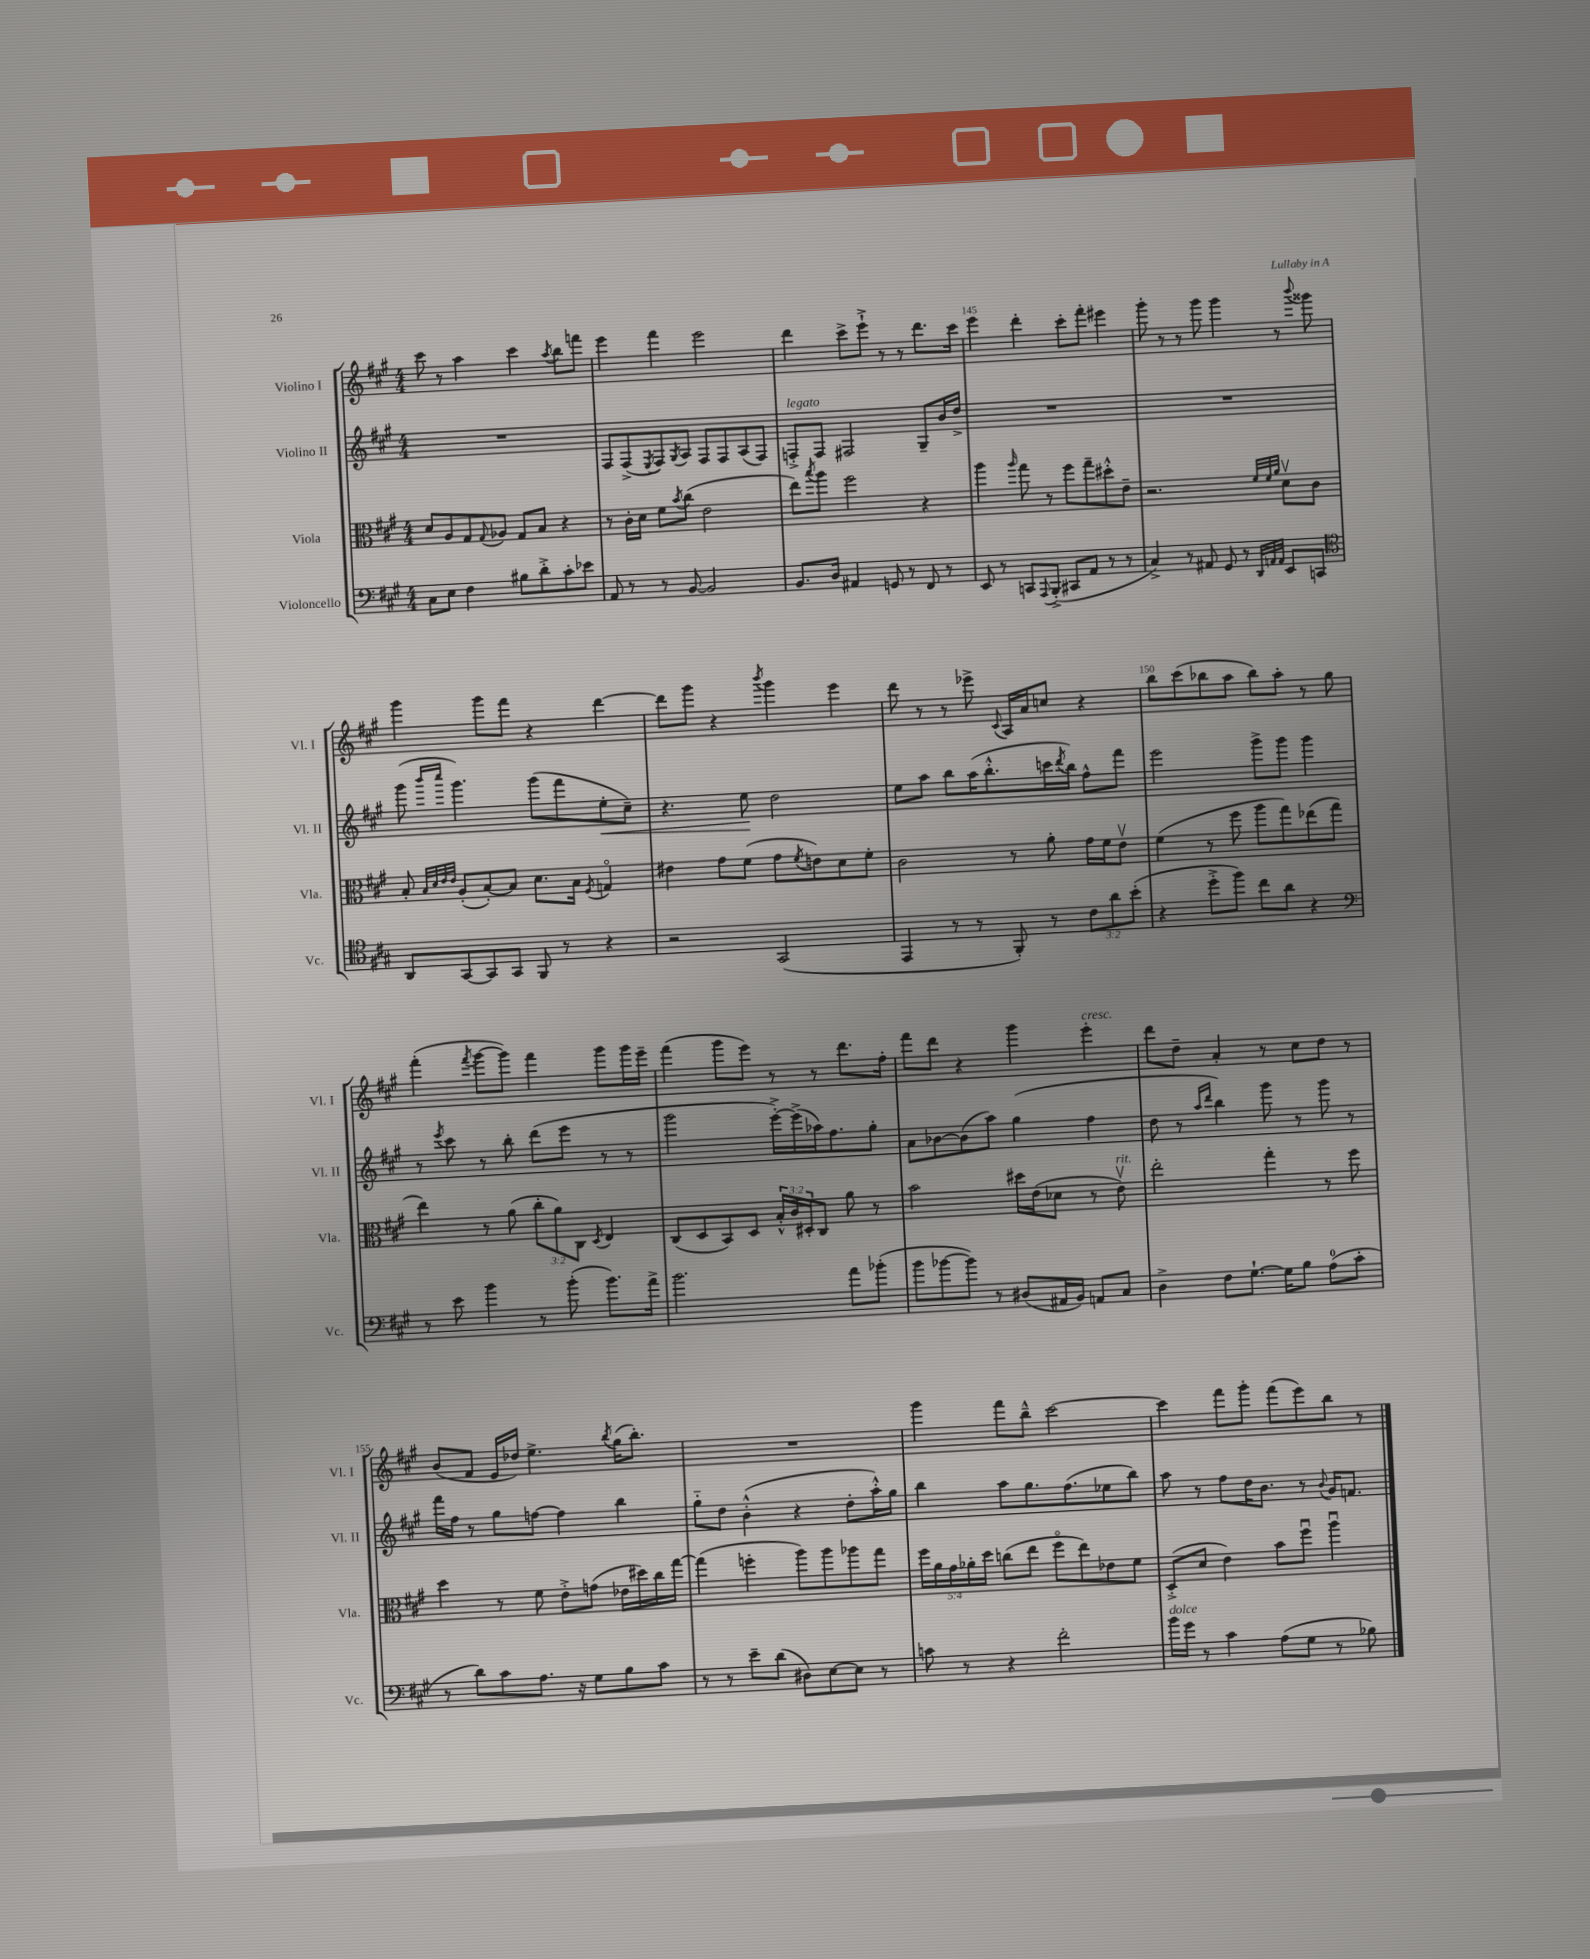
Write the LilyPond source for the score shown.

<<
\new StaffGroup <<
\new Staff = "s0" \with { instrumentName = "Violino I" shortInstrumentName = "Vl. I" } {
    \clef treble \key a \major \numericTimeSignature \time 4/4
    cis'''8 r8 a''4 cis'''4 \acciaccatura { a''8 } b''8 f'''8 |
    e'''4 fis'''4 e'''2 |
    d'''4 cis'''8-> e'''8-!-> r8 r8 d'''8. cis'''16 |
    e'''4 d'''4-. cis'''8-. fis'''8-. eis'''4 |
    gis'''8-. r8 r8 gis'''8 gis'''4 r8 \appoggiatura { b'''8 } gisis'''8 |
    gis'''4 gis'''8 fis'''8 r4 d'''4~ |
    d'''8 gis'''8 r4 \acciaccatura { b'''8 } gis'''4 e'''4 |
    d'''8 r8 r8 ees'''8-> \appoggiatura { cis'8 } a16 a'16 c''8 r4 |
    b''8 cis'''8( bes''8 a''8 bes''8) a''8-. r8 gis''8 |
    fis'''4-.( \acciaccatura { fis'''8 } gis'''8~ gis'''8) fis'''4 gis'''8 gis'''16 e'''16-- |
    fis'''4( gis'''8 e'''8) r8 r8 d'''8. fis''16-. |
    fis'''8 d'''8 r4 gis'''4 e'''4-.^\markup { \italic "cresc." } |
    d'''8 d''8-- a'4-. r8 cis''8 d''8 r8 |
    b'8( fis'8 e'16 des''16) e''4.-> \acciaccatura { b''8 } gis''16( b''8.-.) |
    R1 |
    gis'''4 fis'''8 b''8---^ cis'''2~ |
    cis'''4 fis'''8 gis'''8-. fis'''8( e'''8) b''8 r8 \bar "|." |
}
\new Staff = "s1" \with { instrumentName = "Violino II" shortInstrumentName = "Vl. II" } {
    \clef treble \key a \major \numericTimeSignature \time 4/4
    R1 |
    fis8 fis8->( \acciaccatura { e8 } fis8) \acciaccatura { gis8 } a8 fis8 fis8 a8( fis8) |
    f8-.->^\markup { \italic "legato" } f8 fis2 gis8-- b'16 d''16-> |
    R1 |
    R1 |
    gis'''8( \grace { b'''16 cis''''16 } gis'''4.) gis'''8( fis'''8 e''8-.\< cis''8--) |
    r4. e''8\! d''2 |
    e''8 a''8 b''8 a''16( b''8.-.-^ c'''16 \acciaccatura { d'''8 } b''16) fis''8-^ fis'''8 |
    e'''2 gis'''8-> gis'''8 gis'''4 |
    r8 \acciaccatura { e'''8 } cis'''8 r8 b''8-. d'''8( e'''8 r8 r8 |
    gis'''2 e'''16~-.->) e'''16->( aes''16) fis''8. gis''8-. |
    a'8 bes'8~ bes'8( a''8) gis''4( fis''4 |
    d''8 r8 \grace { a''16 d'''16 } b''4) gis'''8 r8 gis'''8 r8 |
    fis'''16 fis''16 r8 gis''8 f''8~ f''4 b''4 |
    gis''8-_ d''8 b'4-.-^( r4 d''8-. a''16-.-^) gis''16 |
    b''4 a''8 gis''8. fis''8.( ees''8 b''8) |
    a''8 r8 fis''8 d''16 b'8. r8 \appoggiatura { b'8 } gis'16 f'8. \bar "|." |
}
\new Staff = "s2" \with { instrumentName = "Viola" shortInstrumentName = "Vla." } {
    \clef alto \key a \major \numericTimeSignature \time 4/4 \override Staff.TupletNumber.text = #tuplet-number::calc-fraction-text
    d'8 a8 gis8 \appoggiatura { gis8 } aes8 gis8 b8 r4 |
    r8 cis'16-. d'16 fis'8 \acciaccatura { b'8 } cis''8( e'2 |
    e''8) \acciaccatura { b''8 } a''8 fis''2 r4 |
    a''4 \grace { a''16 } gis''8 r8 fis''8 gis''8-- dis''8-.-^ e'8-- |
    r2. \grace { fis'32 fis'32 a'32 } d'8\upbow cis'8 |
    b8-. \grace { b32 d'32 e'32 e'32 } a8-.( b8~-.) b8 d'8. b16 \acciaccatura { fis8 } g4\flageolet |
    eis'4 gis'8 fis'8( gis'8 \acciaccatura { fis'8 } e'8) d'8 fis'8-. |
    cis'2 r8 a'8-. gis'16 fis'16 e'8\upbow |
    fis'4( r8 fis''8 a''8 gis''8) ees''8( gis''8 |
    e''4) r8 a'8( \tuplet 3/2 { cis''8-. a'8) cis8 } \acciaccatura { d8 } e4 |
    cis8( d8 b,8) d8 \tuplet 3/2 { b16-.-^ cis'16 dis16-. } cis8 a'8 r8 |
    b'2 dis''16 e'16( des'8 r8 e'8\upbow^\markup { \italic "rit." }) |
    e''2-. gis''4-. r8 fis''8 |
    d''4 r8 fis'8 e'8-.-> g'8( ees'16 dis''16) cis''16 gis''16~ |
    gis''4( f''4-. a''8) a''8 aes''8 gis''8 |
    \tuplet 5/4 { fis''16 a'16 gis'16 aes'16-. d''16 } c''8( e''8 fis''8\flageolet e''8) ees'8 fis'8 |
    d8-.->( d'8 e'4) b'8 fis''8\downbow a''4\downbow \bar "|." |
}
\new Staff = "s3" \with { instrumentName = "Violoncello" shortInstrumentName = "Vc." } {
    \clef bass \key a \major \numericTimeSignature \time 4/4 \override Staff.TupletNumber.text = #tuplet-number::calc-fraction-text
    cis8 e8 fis4 bis8 d'8-.-> cis'8-. ees'8 |
    a,8 r8 r8 b,8~ b,2 |
    b,8. d16 ais,4 g,8 r8 fis,8 r8 |
    e,8 r8 c,8 \appoggiatura { a,,8 } b,,8-.->( cis,8 a,8 r8 r8 |
    cis4->) r8 ais,8 gis,8 r8 \grace { d,32 a,32 a,32 } e,8 c,8 |
    \clef tenor a,8 gis,8~ gis,8 gis,8 fis,8 r8 r4 |
    r2 gis,2( |
    e,4 r8 r8 fis,8-.) r8 \tuplet 3/2 { cis'8 a'8 b'8-.( } |
    r4 d''8-.-> fis''8) cis''8 a'8 r4 |
    \clef bass r8 e'8 b'4 r8 b'8-.( b'8.) a'16-> |
    b'2. a'8 bes'8-.( |
    b'8 bes'8~ bes'8) r8 dis8( ais,16 b,16) a,8 cis8 |
    d4-> fis8 gis8.~-! gis16 b8 a8-0( cis'8-. |
    r8 d'8) cis'8 a8. r16 gis8 b8 cis'8 |
    r8 r8 e'8-- d'8( dis8) e8~ e8 r8 |
    c'8 r8 r4 fis'2-. |
    b'16^\markup { \italic "dolce" } gis'16 r8 cis'4 a8( gis8 r8 bes8) \bar "|." |
}
>>
>>
\layout { \context { \Score currentBarNumber = #142 \override BarNumber.break-visibility = ##(#f #t #t) barNumberVisibility = #(every-nth-bar-number-visible 5) } }
